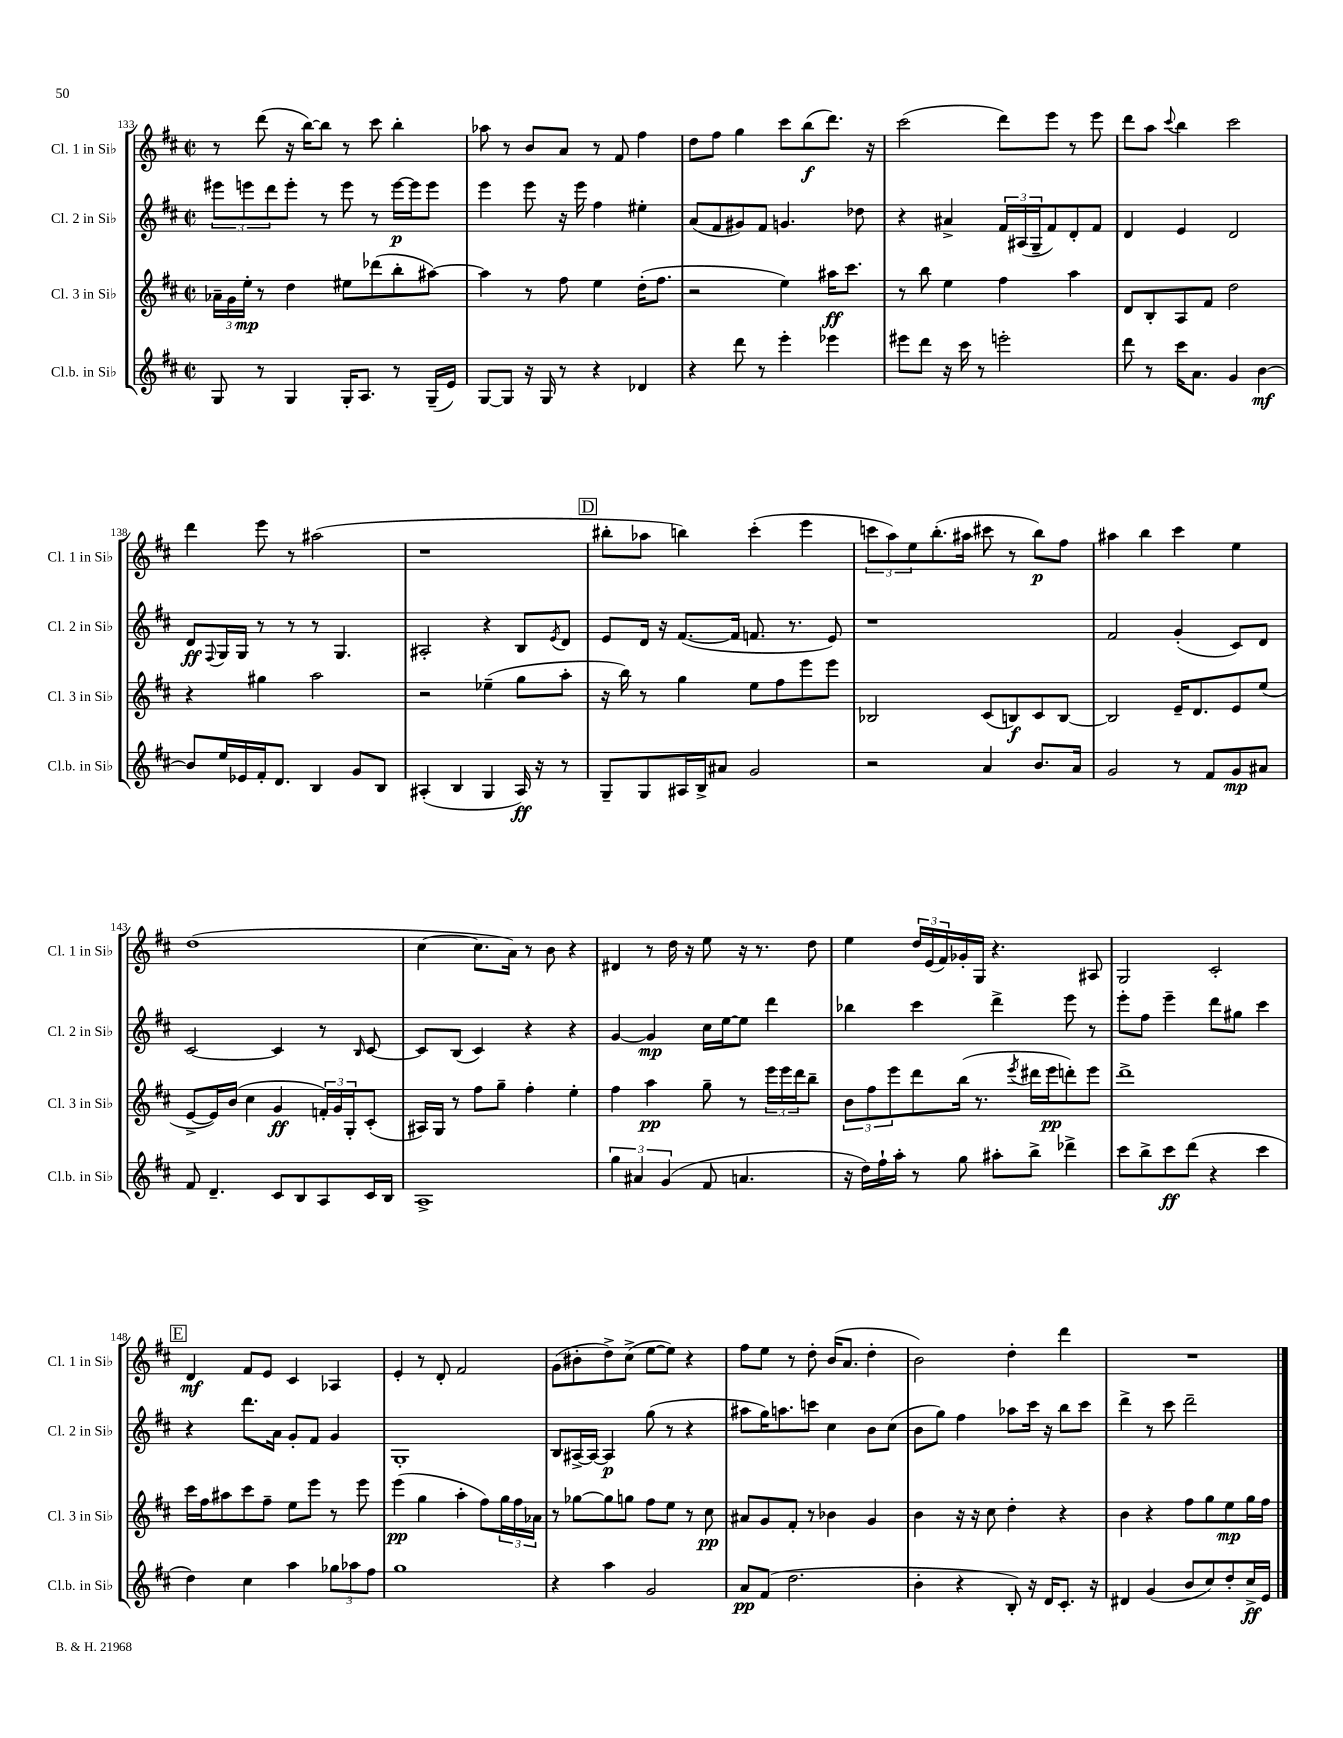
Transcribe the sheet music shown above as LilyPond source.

<<
\new StaffGroup <<
\new Staff = "s0" \with { instrumentName = "Cl. 1 in Sib" shortInstrumentName = "Cl. 1 in Sib" } {
    \clef treble \key d \major \defaultTimeSignature \time 2/2
    r8 d'''8( r16 b''16~) b''8 r8 cis'''8 b''4-. |
    aes''8 r8 b'8 a'8 r8 fis'8 fis''4 |
    d''8 fis''8 g''4 cis'''8 b''8\f( d'''8.) r16 |
    cis'''2( d'''8) e'''8 r8 e'''8 |
    d'''8 a''8 \appoggiatura { cis'''8 } b''4 cis'''2 |
    d'''4 e'''8 r8 ais''2( |
    r1 |
    \mark \markup { \box "D" } bis''8-. aes''8 b''4) cis'''4-.( e'''4 |
    \tuplet 3/2 { c'''8 a''8) e''8 } b''8.-.( ais''16 cis'''8 r8 b''8\p) fis''8 |
    ais''4 b''4 cis'''4 e''4 |
    d''1( |
    cis''4~ cis''8. a'16) r8 b'8 r4 |
    dis'4 r8 d''16 r16 e''8 r16 r8. d''8 |
    e''4 \tuplet 3/2 { d''16 e'16( fis'16) } ges'16-. g16 r4. ais8 |
    g2 cis'2-. |
    \mark \markup { \box "E" } d'4\mf fis'8 e'8 cis'4 aes4 |
    e'4-. r8 d'8-. fis'2 |
    g'8( bis'8-. d''8->) cis''8->( e''8~ e''8) r4 |
    fis''8 e''8 r8 d''8-. b'16( a'8. d''4-. |
    b'2) d''4-. d'''4 |
    R1 \bar "|." |
}
\new Staff = "s1" \with { instrumentName = "Cl. 2 in Sib" shortInstrumentName = "Cl. 2 in Sib" } {
    \clef treble \key d \major \defaultTimeSignature \time 2/2
    \tuplet 3/2 { eis'''8 e'''8 d'''8 } e'''8-. r8 e'''8 r8 e'''16~\p e'''16 e'''8 |
    e'''4 e'''8 r16 e'''16 fis''4 eis''4-. |
    a'8( fis'8 gis'8) fis'8 g'4. des''8 |
    r4 ais'4-> \tuplet 3/2 { fis'16 ais16( g16-- } fis'8) d'8-. fis'8 |
    d'4 e'4 d'2 |
    d'8\ff \appoggiatura { fis8 } g16 g16 r8 r8 r8 g4. |
    ais2-. r4 b8 \acciaccatura { e'8 } d'8 |
    \mark \markup { \box "D" } e'8 d'16 r16 fis'8.~( fis'16 f'8. r8. e'8) |
    r1 |
    fis'2 g'4-.( cis'8) d'8 |
    cis'2~ cis'4 r8 \grace { b16 } cis'8~ |
    cis'8 b8( cis'4) r4 r4 |
    g'4~ g'4\mp cis''16 e''16~ e''8 d'''4 |
    bes''4 cis'''4 d'''4-> e'''8 r8 |
    e'''8-. fis''8 e'''4-- d'''8 gis''8 cis'''4 |
    \mark \markup { \box "E" } r4 d'''8. a'16 g'8-. fis'8 g'4 |
    g1-. |
    b8 ais16~-> ais16~ ais4\p g''8( r8 r4 |
    ais''8 g''16) a''8. c'''8 cis''4 b'8 cis''8( |
    b'8 g''8) fis''4 aes''8 cis'''16 r16 b''8 cis'''8 |
    d'''4-> r8 cis'''8 d'''2-- \bar "|." |
}
\new Staff = "s2" \with { instrumentName = "Cl. 3 in Sib" shortInstrumentName = "Cl. 3 in Sib" } {
    \clef treble \key d \major \defaultTimeSignature \time 2/2
    \tuplet 3/2 { aes'16-- g'16 e''16-.\mp } r8 d''4 eis''8 des'''8( b''8-. ais''8~) |
    ais''4 r8 fis''8 e''4 d''16-.( fis''8. |
    r2 e''4) ais''16\ff cis'''8. |
    r8 b''8 e''4 fis''4 a''4 |
    d'8 b8-. a8 fis'8 d''2 |
    r4 gis''4 a''2 |
    r2 ees''4--( g''8 a''8-. |
    \mark \markup { \box "D" } r16 b''16) r8 g''4 e''8 fis''8 e'''8 e'''8 |
    bes2 cis'8( b8\f) cis'8 b8~ |
    b2 e'16-- d'8. e'8 e''8( |
    e'8~-> e'16) b'16( cis''4 g'4\ff \tuplet 3/2 { f'16-.) g'16 g16-. } cis'8-.( |
    ais16) g16 r8 fis''8 g''8-- fis''4-. e''4-. |
    fis''4 a''4\pp g''8-- r8 \tuplet 3/2 { e'''16 e'''16 d'''16 } b''8-- |
    \tuplet 3/2 { b'8 fis''8 e'''8 } d'''8 b''16( r8. \acciaccatura { e'''8 } dis'''16 e'''16\pp d'''8-.) e'''8 |
    d'''1-> |
    \mark \markup { \box "E" } cis'''16 fis''16 ais''8 cis'''8 fis''8-- e''8 e'''8 r8 e'''8 |
    e'''4\pp( g''4 a''4-. fis''8) \tuplet 3/2 { g''16 fis''16 aes'16 } |
    r8 ges''8~ ges''8 g''8 fis''8 e''8 r8 cis''8\pp |
    ais'8 g'8 fis'8-. r8 bes'4 g'4 |
    b'4 r16 r16 cis''8 d''4-. r4 |
    b'4 r4 fis''8 g''8 e''8\mp g''16 fis''16 \bar "|." |
}
\new Staff = "s3" \with { instrumentName = "Cl.b. in Sib" shortInstrumentName = "Cl.b. in Sib" } {
    \clef treble \key d \major \defaultTimeSignature \time 2/2
    g8 r8 g4 g16-. a8. r8 g16--( e'16) |
    g8~ g8 r16 g16 r8 r4 des'4 |
    r4 d'''8 r8 e'''4-. ees'''4 |
    eis'''8 d'''8 r16 cis'''16 r8 e'''2-. |
    d'''8 r8 cis'''16 a'8. g'4 b'4~\mf |
    b'8 e''16 ees'16 fis'16-. d'8. b4 g'8 b8 |
    ais4-.( b4 g4 ais16\ff) r16 r8 |
    \mark \markup { \box "D" } g8-- g8 ais16 b16-> ais'8 g'2 |
    r2 a'4 b'8. a'16 |
    g'2 r8 fis'8 g'8\mp ais'8 |
    fis'8 d'4.-- cis'8 b8 a8 cis'16 b16 |
    a1-> |
    \tuplet 3/2 { g''4 ais'4 g'4( } fis'8 a'4. |
    r16 d''16) fis''16-! a''16-. r8 g''8 ais''8-. b''8-> des'''4-> |
    cis'''8 b''8-> cis'''8\ff d'''8( r4 cis'''4 |
    \mark \markup { \box "E" } d''4) cis''4 a''4 \tuplet 3/2 { ges''8 aes''8 fis''8 } |
    g''1 |
    r4 a''4 g'2 |
    a'8\pp fis'8( d''2. |
    b'4-. r4 b8-.) r16 d'16 cis'8.-. r16 |
    dis'4 g'4( b'8 cis''8) d''8-. cis''16->\ff e'16 \bar "|." |
}
>>
>>
\layout { \context { \Score currentBarNumber = #133 } }
